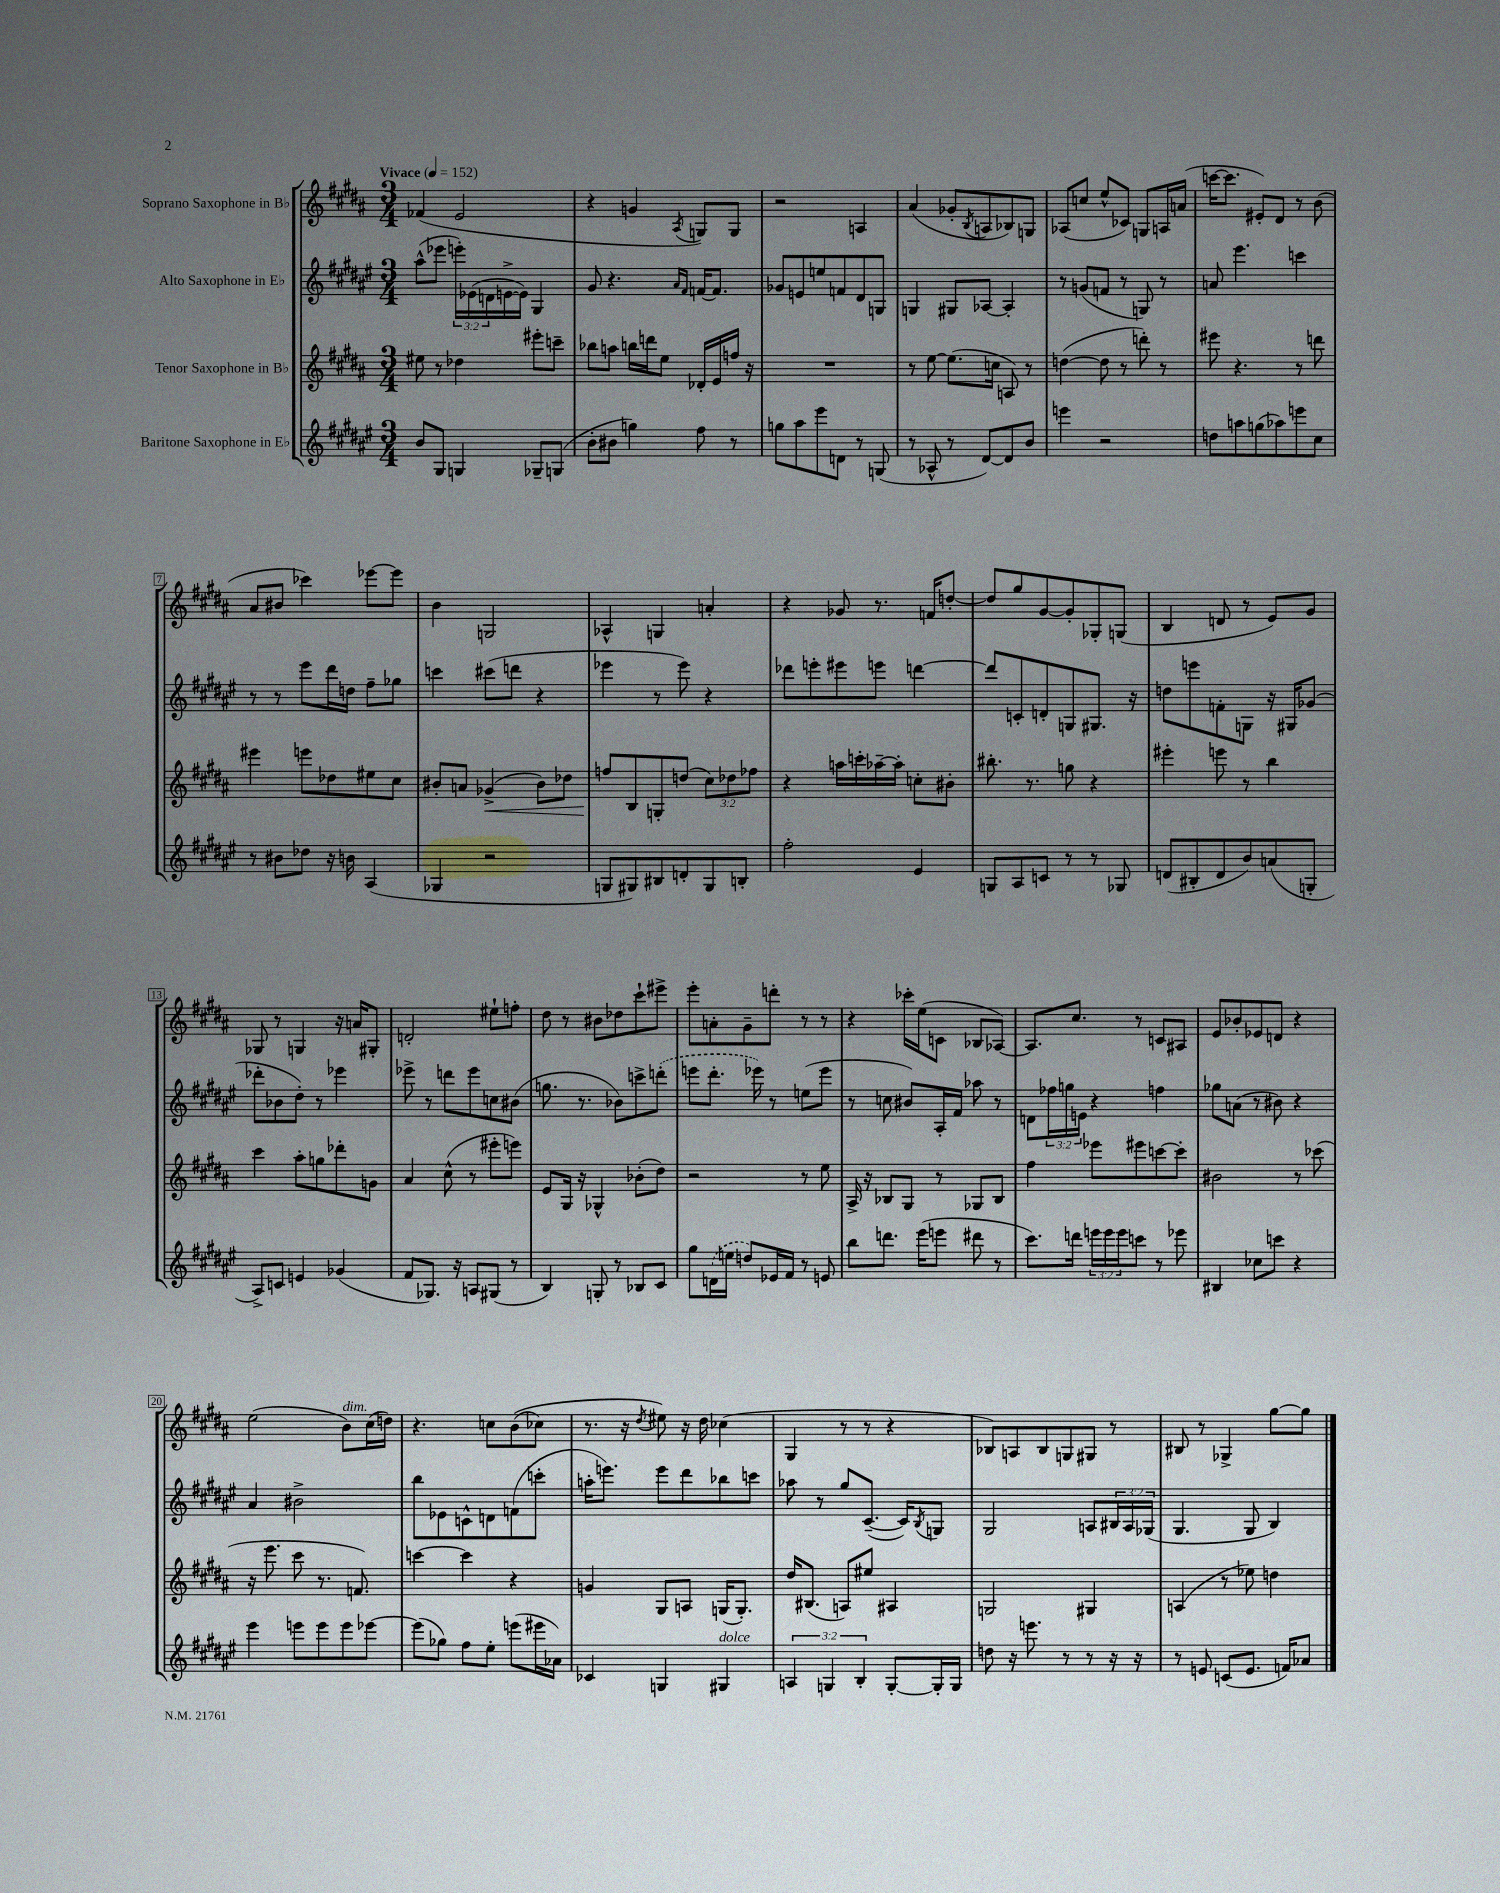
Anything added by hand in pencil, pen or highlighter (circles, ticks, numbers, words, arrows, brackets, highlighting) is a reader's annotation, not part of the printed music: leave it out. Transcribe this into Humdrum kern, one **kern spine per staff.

**kern	**kern	**kern	**kern
*staff4	*staff3	*staff2	*staff1
*clefG2	*clefG2	*clefG2	*clefG2
*k[f#c#g#d#a#e#]	*k[f#c#g#d#a#]	*k[f#c#g#d#a#e#]	*k[f#c#g#d#a#]
*M3/4	*M3/4	*M3/4	*M3/4
*MM152	*MM152	*MM152	*MM152
8b	8ee#	(8aa#^^	(4f-
8G#	8r	8eee-	.
4G	4dd-	24eee')	2e
.	.	(24e-	.
.	.	24d	.
.	.	[16e^	.
.	.	16e])	.
8G-~	8eee#'	4G#	.
(8G	8ccc~	.	.
=	=	=	=
8b'	8bb-	8g#	4r
8b#	8aa	4.r	.
4gg)	16bb	.	4g
.	16ddd	.	.
.	8ee	.	.
.	.	16qqa#	.
.	.	16qqf#	8qA#
8ff#	16d-'	[16f	8G)
.	16e	8.f]	.
8r	16ff	.	8G
.	16r	.	.
=	=	=	=
8gg	2.r	8g-	2r
8aa#	.	8e	.
8eee#	.	8ee	.
8d	.	8f	.
8r	.	8d#	4A
(8G	.	8G	.
=	=	=	=
8r	8r	4G	(4a#
8A-^^	[8ee	.	.
8r	(8.ee]	8G#	8g-'
.	.	.	8qB
[8d#)	.	[8A-	8A
.	16cc	.	.
8d#]	8A)	4A-']	8B-)
8b	8r	.	8G
=	=	=	=
4eee	([4dd	8r	(8A-
.	.	(8g	8cc
2r	8dd]	8f	8ee^^
.	8r	8r	8c-)
.	8ddd')	8G)	8G
.	8r	8r	16A
.	.	.	(16a
=	=	=	=
8dd	8eee#	8a	[16ccc
.	.	.	8.ccc]
8aa	4.r	4.eee#	.
(8gg	.	.	8e#')
8aa-)	.	.	8d#
8eee	8r	4ccc	8r
8cc#	8ddd	.	(8b
=	=	=	=
8r	4eee#	8r	8a#
8b#	.	8r	8b#
8dd-	8eee	8eee#	4ccc-)
16r	8dd-	16ddd#	.
16b	.	16dd	.
(4A#	8ee#	8ff#~	[8eee-
.	8cc#	8gg-	8eee-]
=	=	=	=
4G-	8b#'	4ccc	4b
.	8a	.	.
2r	(4g-^	(8ccc#	2G
.	.	8ddd	.
.	8b#)	4r	.
.	8dd-	.	.
=	=	=	=
8G	8ff	4eee-	4A-^^
8G#)	8B	.	.
8B#	8G'	8r	4G
8d'	(8dd	8eee-)	.
8G#	12cc#)	4r	4a'
.	12dd-	.	.
8B'	.	.	.
.	12ff-	.	.
=	=	=	=
2ff#'	4r	8ddd-	4r
.	.	8eee'	.
.	16aa	8eee#	8g-
.	16ccc'	.	.
.	[16aa-~	8eee	8.r
.	16aa-']	.	.
4e#	8cc'	[4ddd	.
.	.	.	16f
.	8b#'	.	[8dd'
=	=	=	=
8G	8.bb#'	8ddd]	8dd]
8A#	.	8c'	8gg#
.	8.r	.	.
8c	.	8d'	[8g#
8r	8gg	8G	8g#']
8r	4r	8.G#	8G-'
8G-	.	.	(8G
.	.	16r	.
=	=	=	=
(8d	4eee#'	8dd	4B
8B#'	.	8eee	.
8d	8eee	8f'	8d
8b)	8r	8G	8r
(8a	4bb	16r	8e)
.	.	16G#	.
8G'	.	(8g-	8g#
=	=	=	=
8A#^)	4ccc#	8ddd-'	8G-
8c	.	8b-	8r
4e	8aa#'	8dd#')	4G
.	8gg	8r	.
(4g-	8ddd-'	4eee-	16r
.	.	.	16a
.	8g	.	8G#'
=	=	=	=
8f#	4a#	8eee-^	2d'
8.G-)	.	8r	.
.	(8cc#^^	8ddd	.
16r	.	.	.
8A	8r	8eee-	.
(8G#	8eee#'	8cc	8ee#`
8r	8eee)	(8b#	8ff'
=	=	=	=
4B)	8e	8.gg	8dd#
.	16G#	.	8r
.	16r	8.r	.
8G'	4G-^^	.	8b#
8r	.	8b-)	8dd-
8B-	(8b-'	8ccc^	8ccc#`
8c#	8dd#)	(8ddd'	8eee#^
=	=	=	=
8gg#	2r	8eee	8eee'
(16d	.	8.ddd#'	8a'
16ee	.	.	.
8dd)	.	.	8g#~
.	.	16eee-)	.
16e-	.	8r	8ddd'
16f#	.	.	.
8r	8r	(8ee	8r
8e	8ee	8eee-	8r
=	=	=	=
8bb	16A#^	8r	4r
.	16r	.	.
8.ddd	8B-	8cc	.
.	8G#	8b#)	16ccc-'
(16eee#	.	.	(16ee
8eee	8r	16A#'	8c
.	.	16f#	.
8ddd#	8G-	8aa-	8B-
8r	8B-	8r	[8A-)
=	=	=	=
8.ccc#)	4ff#	8d	8.A-]
.	.	24ff-	.
.	.	24gg	.
16ddd	.	.	8.cc#
.	.	24e	.
24eee	8eee-	4r	.
24eee	.	.	.
24eee	.	.	.
8ccc	8eee#	.	8r
8r	[8ccc	4ff	8c
8eee-	8ccc']	.	8A#
=	=	=	=
4B#	2b#	8gg-	8e
.	.	(8a	8b-'
8cc-	.	8r	8e-
8ccc	.	8b#)	8d
4r	8r	4r	4r
.	(8ccc-	.	.
=	=	=	=
4eee#	16r	4a#	(2ee
.	8.eee	.	.
8eee	8ccc#	2b#^	.
8eee	8.r	.	.
8eee	.	.	8b)
.	8.f)	.	.
[8eee-	.	.	(16cc#
.	.	.	16dd)
=	=	=	=
(8eee-]	[4ccc	8bb	4.r
8gg-)	.	8e-	.
8ff#	4ccc]	8c^^	.
8ee#'	.	8d	8cc
(8eee	4r	(8f	&((8b
16eee#	.	8ccc'	8cc-)
16a-)	.	.	.
=	=	=	=
4c-	4g	16aa'	8.r
.	.	8.eee)	.
.	.	.	16r
.	.	.	8qdd#
4G	8G#	8eee	8ee#&)
.	8A	8ddd#	16r
.	.	.	16dd#
4G#	(16G	8bb-	(4cc-
.	8.G')	.	.
.	.	8ccc	.
=	=	=	=
6A	16dd#	8aa-	4G#
.	(8.B#	.	.
.	.	8r	.
6G	.	.	.
.	8A)	8gg#	8r
6B'	.	.	.
.	8ee#	([8.c#~	8r
[8G'	4A#	.	4r
.	.	16c#])	.
.	.	8qB	.
16G']	.	8G	.
16G	.	.	.
=	=	=	=
8dd	2G	2G#	8B-)
16r	.	.	8A
8.eee	.	.	.
.	.	.	8B-
8r	.	.	8G
8r	4G#	8A	8G#
16r	.	24B#	8r
.	.	24A	.
16r	.	.	.
.	.	(24G-	.
=	=	=	=
8r	(4A	4.G#	8B#
8e	.	.	8r
(8c	8r	.	4G-^
8.e	8ee-)	8G#	.
.	4dd	4B)	[8gg#
16f)	.	.	.
8a-	.	.	8gg#]
==	==	==	==
*-	*-	*-	*-
